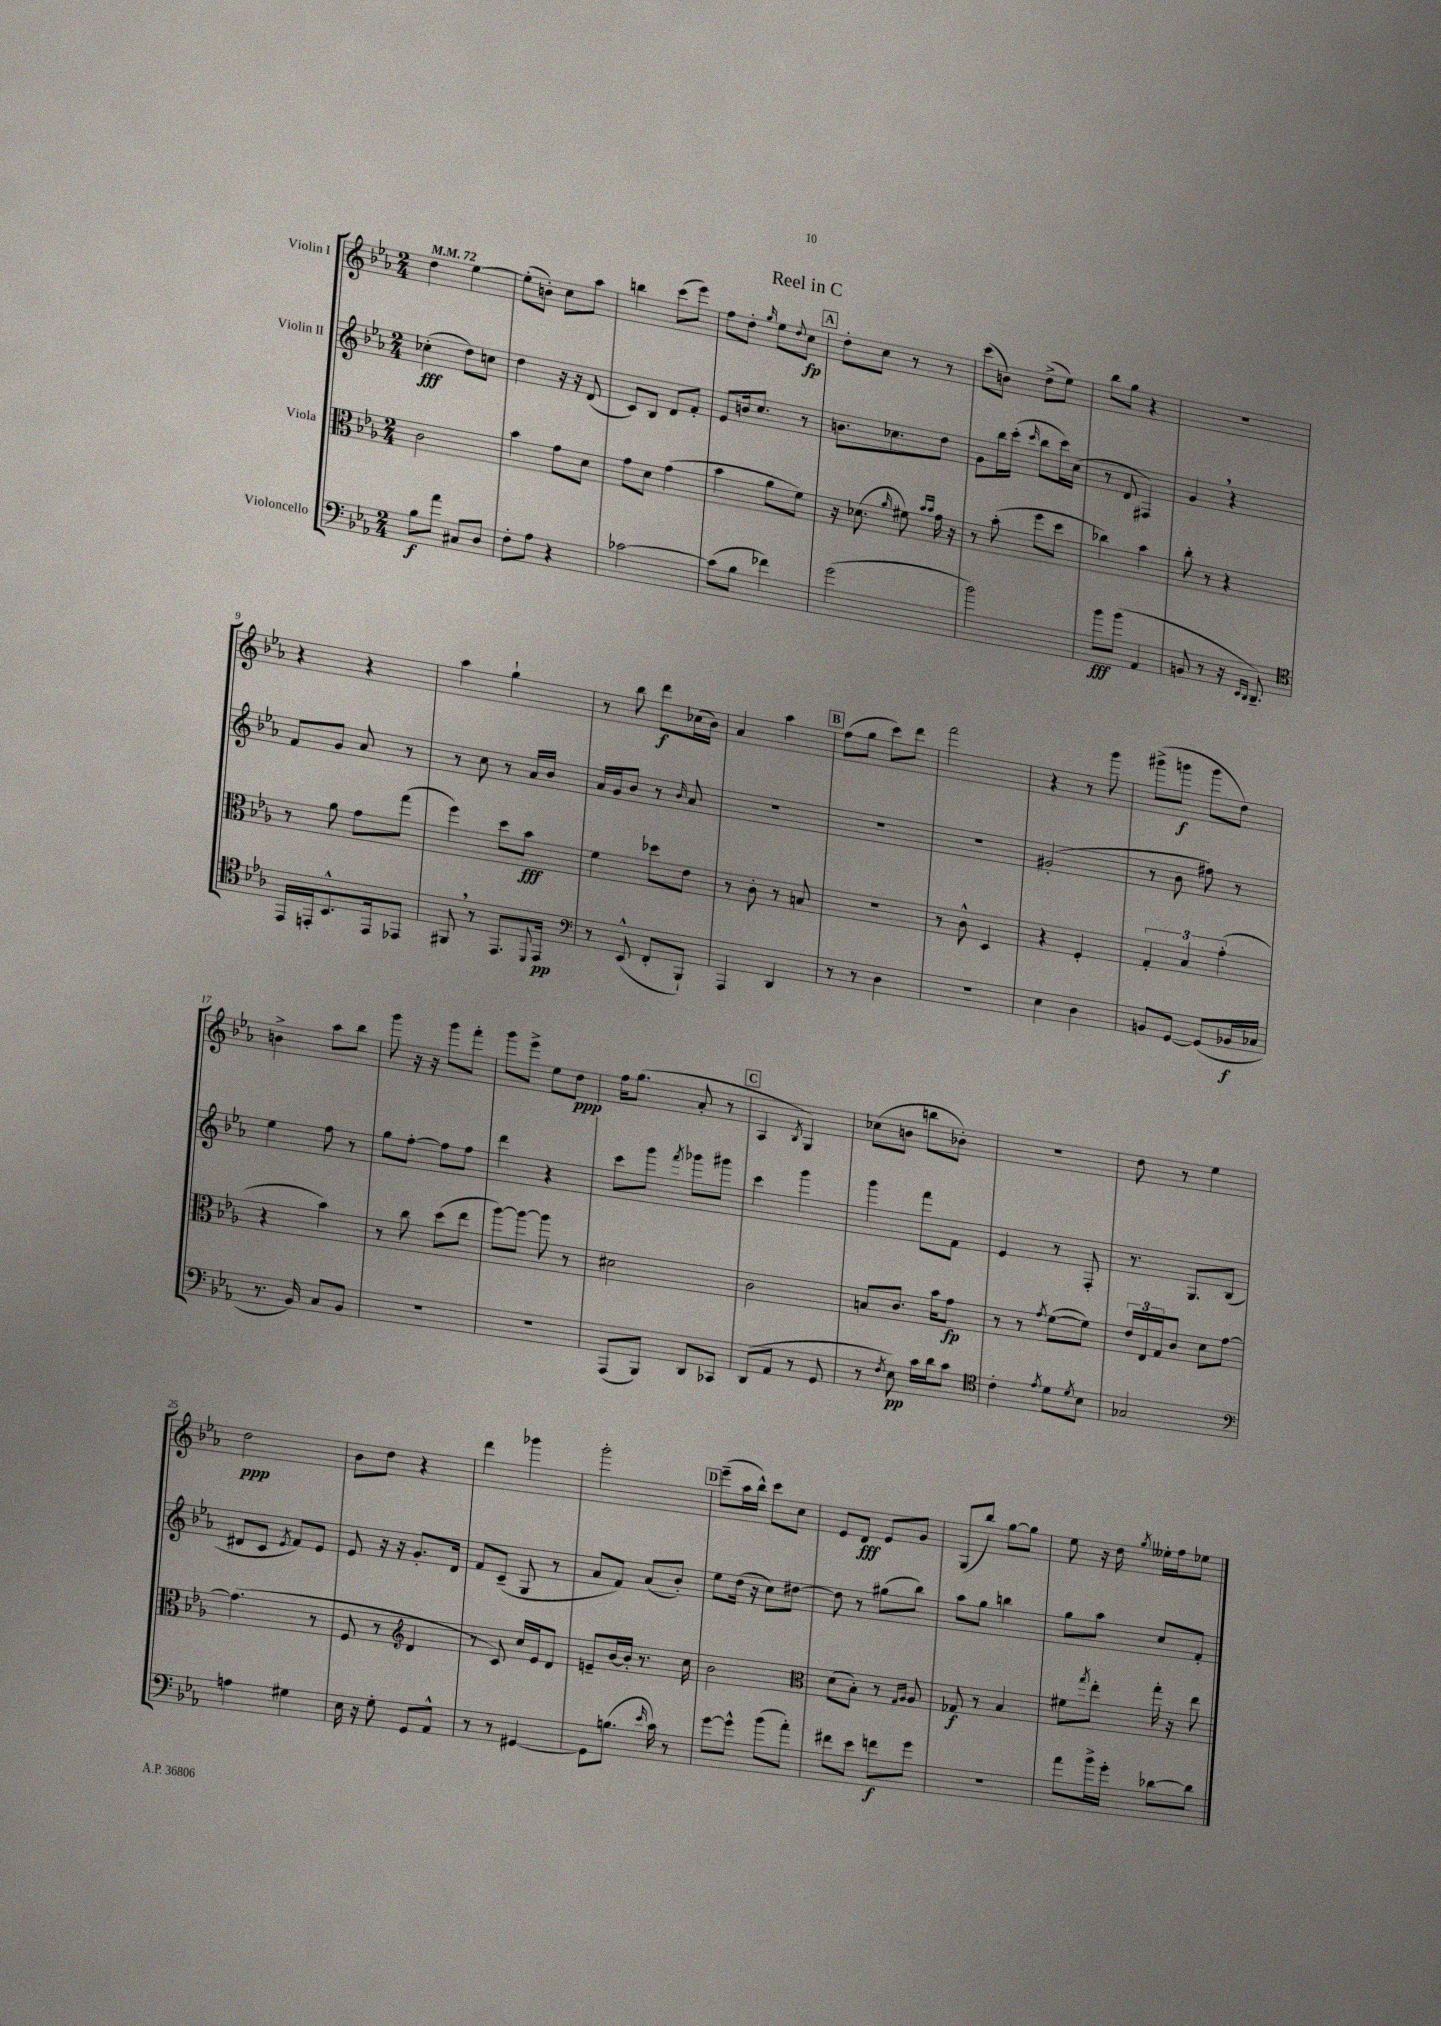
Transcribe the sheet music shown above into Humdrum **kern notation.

**kern	**kern	**kern	**kern
*staff4	*staff3	*staff2	*staff1
*clefF4	*clefC3	*clefG2	*clefG2
*k[b-e-a-]	*k[b-e-a-]	*k[b-e-a-]	*k[b-e-a-]
*M2/4	*M2/4	*M2/4	*M2/4
*MM72	*MM72	*MM72	*MM72
8B-	2c	(4cc-'	4dd
8a-	.	.	.
8C#	.	8dd)	[4ee-
8D	.	8cc	.
=	=	=	=
8F'	4b-	4dd	(8ee-']
8A-	.	.	8b')
4r	8g	16r	8cc
.	.	16r	.
.	8d	(8d	8aa-
=	=	=	=
[2c-	8g	8c)	4bb
.	8d	8B-	.
.	(4g	8d	(8ccc
.	.	8f'	8eee-)
=	=	=	=
(8c-]	4b-	8e-	8ff
8B-	.	16b	8dd'
.	.	8.cc	.
.	.	.	16qqgg
4f-)	8a-	.	8ee-
.	.	.	8qqdd
.	8f)	8r	8cc
=	=	=	=
(2g	16r	8.b	8dd'
.	(8.d-	.	.
.	.	.	8cc
.	.	8.cc-	.
.	16qqa-	.	.
.	8f#)	.	8r
.	16qqb-	.	.
.	16qqb-	.	.
.	16g	8dd	8r
.	16r	.	.
=	=	=	=
2b-)	8r	8g	(8ccc
.	(8b-'	16bb-	8b)
.	.	(16ccc'	.
.	.	16qqccc	.
.	8ff	8bb-	(8dd^
.	8dd	16ccc)	8ee-)
.	.	(16cc	.
=	=	=	=
8b-	4cc-)	8r	8bb-
(8b-	.	8d	8gg
4AA-	4b-	4F#)	4r
=	=	=	=
8BB	8cc'	4g	2r
8r	8r	.	.
16r	4r	4r	.
16qqEE-	.	.	.
16qqDD	.	.	.
8.DD~)	.	.	.
=	=	=	=
*clefC4	*	*	*
16EE-	8r	8f	4r
16EE'	.	.	.
8.BB-^^	8a-	8g	.
.	8g	8a-	4r
16EE	.	.	.
8EE-	(8gg	8r	.
=	=	=	=
8FF#	4ff)	8r	4aa-
8r	.	8cc	.
8.EE-	8dd	8r	4gg`
.	8b-	16a-	.
8qqDD	.	.	.
16EE-	.	16b-	.
=	=	=	=
*clefF4	*	*	*
8r	4f	16a-	8r
.	.	16g	.
(8EE-^^	.	8b-	8bb-
8FF'	8dd-	8r	8ddd
.	.	16qqb-	.
8BBB-`)	8e-	8a-	(16cc-
.	.	.	16b-)
=	=	=	=
4AAA-	8r	2r	4a-
.	8c'	.	.
4DD	8r	.	4aa-
.	8B	.	.
=	=	=	=
8r	2r	2r	(8ff
8r	.	.	8gg
4D	.	.	8ccc)
.	.	.	8ddd
=	=	=	=
2r	8r	2r	2fff
.	8c^^	.	.
.	4D	.	.
=	=	=	=
4E-	4r	(2g#'	4r
4D	4F'	.	8r
.	.	.	8ggg
=	=	=	=
8BB	6G'	8r	(8ggg#^
[8GG	.	8b-	8ggg
.	6B-	.	.
(8GG]	.	8ff#)	8ggg
.	(6g'	.	.
16BB-	.	8r	8dd)
16C-	.	.	.
=	=	=	=
8.r	4r	4ee-	4b^
16BB-)	.	.	.
8C	4b-)	8ff	8aa-
8BB-	.	8r	8bb-
=	=	=	=
2r	8r	8gg	8ggg
.	8cc	[8ff'	16r
.	.	.	16r
.	(8dd	8ff]	8ggg
.	8ee-	8ff	8fff'
=	=	=	=
2r	[8aa-)	4ddd	8ggg
.	8aa-_	.	8eee-^
.	8aa-]	4r	8ee-
.	8r	.	8dd
=	=	=	=
(8AAA-	2d#	8ccc	16ff
.	.	.	(8.gg
8BBB-)	.	8ggg	.
.	.	8qfff	.
8DD	.	8ggg-	8a-'
8CC-	.	8ggg#	8r
=	=	=	=
(8DD	2c	4ccc	4A-
8AA-	.	.	.
.	.	.	8qB-
8r	.	4ggg	4G)
8GG	.	.	.
=	=	=	=
8r	8B	4ggg	(8cc-
8qF	.	.	.
8E-)	8.c	.	8b
16c	.	8fff	8bb
16d	16b-	.	.
8c	8g	8f	8b-')
=	=	=	=
*clefC4	*	*	*
4c'	8r	4e-	2r
.	8r	.	.
8qe-	8qg	.	.
8d	([8f	8r	.
8qd	.	.	.
8B-	8f])	8F'	.
=	=	=	=
2G-	24e-	8.r	8dd
.	24E-	.	.
.	24G	.	.
.	8c	.	8r
.	.	8.G	.
.	8d	.	4ee-
.	[8g	(8B-	.
=	=	=	=
*clefF4	*	*	*
4A	(4.g]	8d#	2dd
.	.	8c	.
.	.	8qe-	.
4G#	.	8f)	.
.	8r	8e-	.
=	=	=	=
16E-	8F	8e-	8b-
16r	.	.	.
8G'	8r	16r	8dd
.	.	16r	.
*	*clefG2	*	*
8GG	4d	8.g'	4r
8AA-^^	.	.	.
.	.	16d	.
=	=	=	=
8r	8r	8f	4ddd
8r	8c)	(8c~	.
[4GG#	16cc	8G	4ggg-
.	16e-	.	.
.	8d	8r	.
=	=	=	=
8GG#]	8e~	8a-	2ggg'
(8.B	[16b-	8f)	.
.	16b-']	.	.
.	8.r	(8a-	.
16qqe-	.	.	.
16c)	.	.	.
8r	.	8b-')	.
.	16cc	.	.
=	=	=	=
[8g	2b-	8ee-	(8eee-~
8g^^]	.	(16dd	16aa-
.	.	16r	16bb-^^)
(8b-	.	8cc)	8ccc
8a-')	.	[8dd#	8cc
=	=	=	=
*	*clefC3	*	*
8f#	(8d	8dd#]	8e-
8e-	8B-')	8r	8d
8f	8r	(8gg#	8e-
.	16qqG	.	.
.	16qqA-	.	.
8g	8A-	8bb-)	8g
=	=	=	=
2r	8G-	8aa-	(8G
.	8r	8gg	8bb-)
.	4B-	4bb	[8gg
.	.	.	8gg]
=	=	=	=
8a-	8f#	8gg	8ee-
.	8qgg	.	.
16b-^	8ee-'	8aa-	16r
16g'	.	.	16dd
.	.	.	8qgg
[8d-	16gg'	8cc	16ee--'
.	16r	.	16ff
8d-]	8ee-	8f'	8ee-
==	==	==	==
*-	*-	*-	*-
